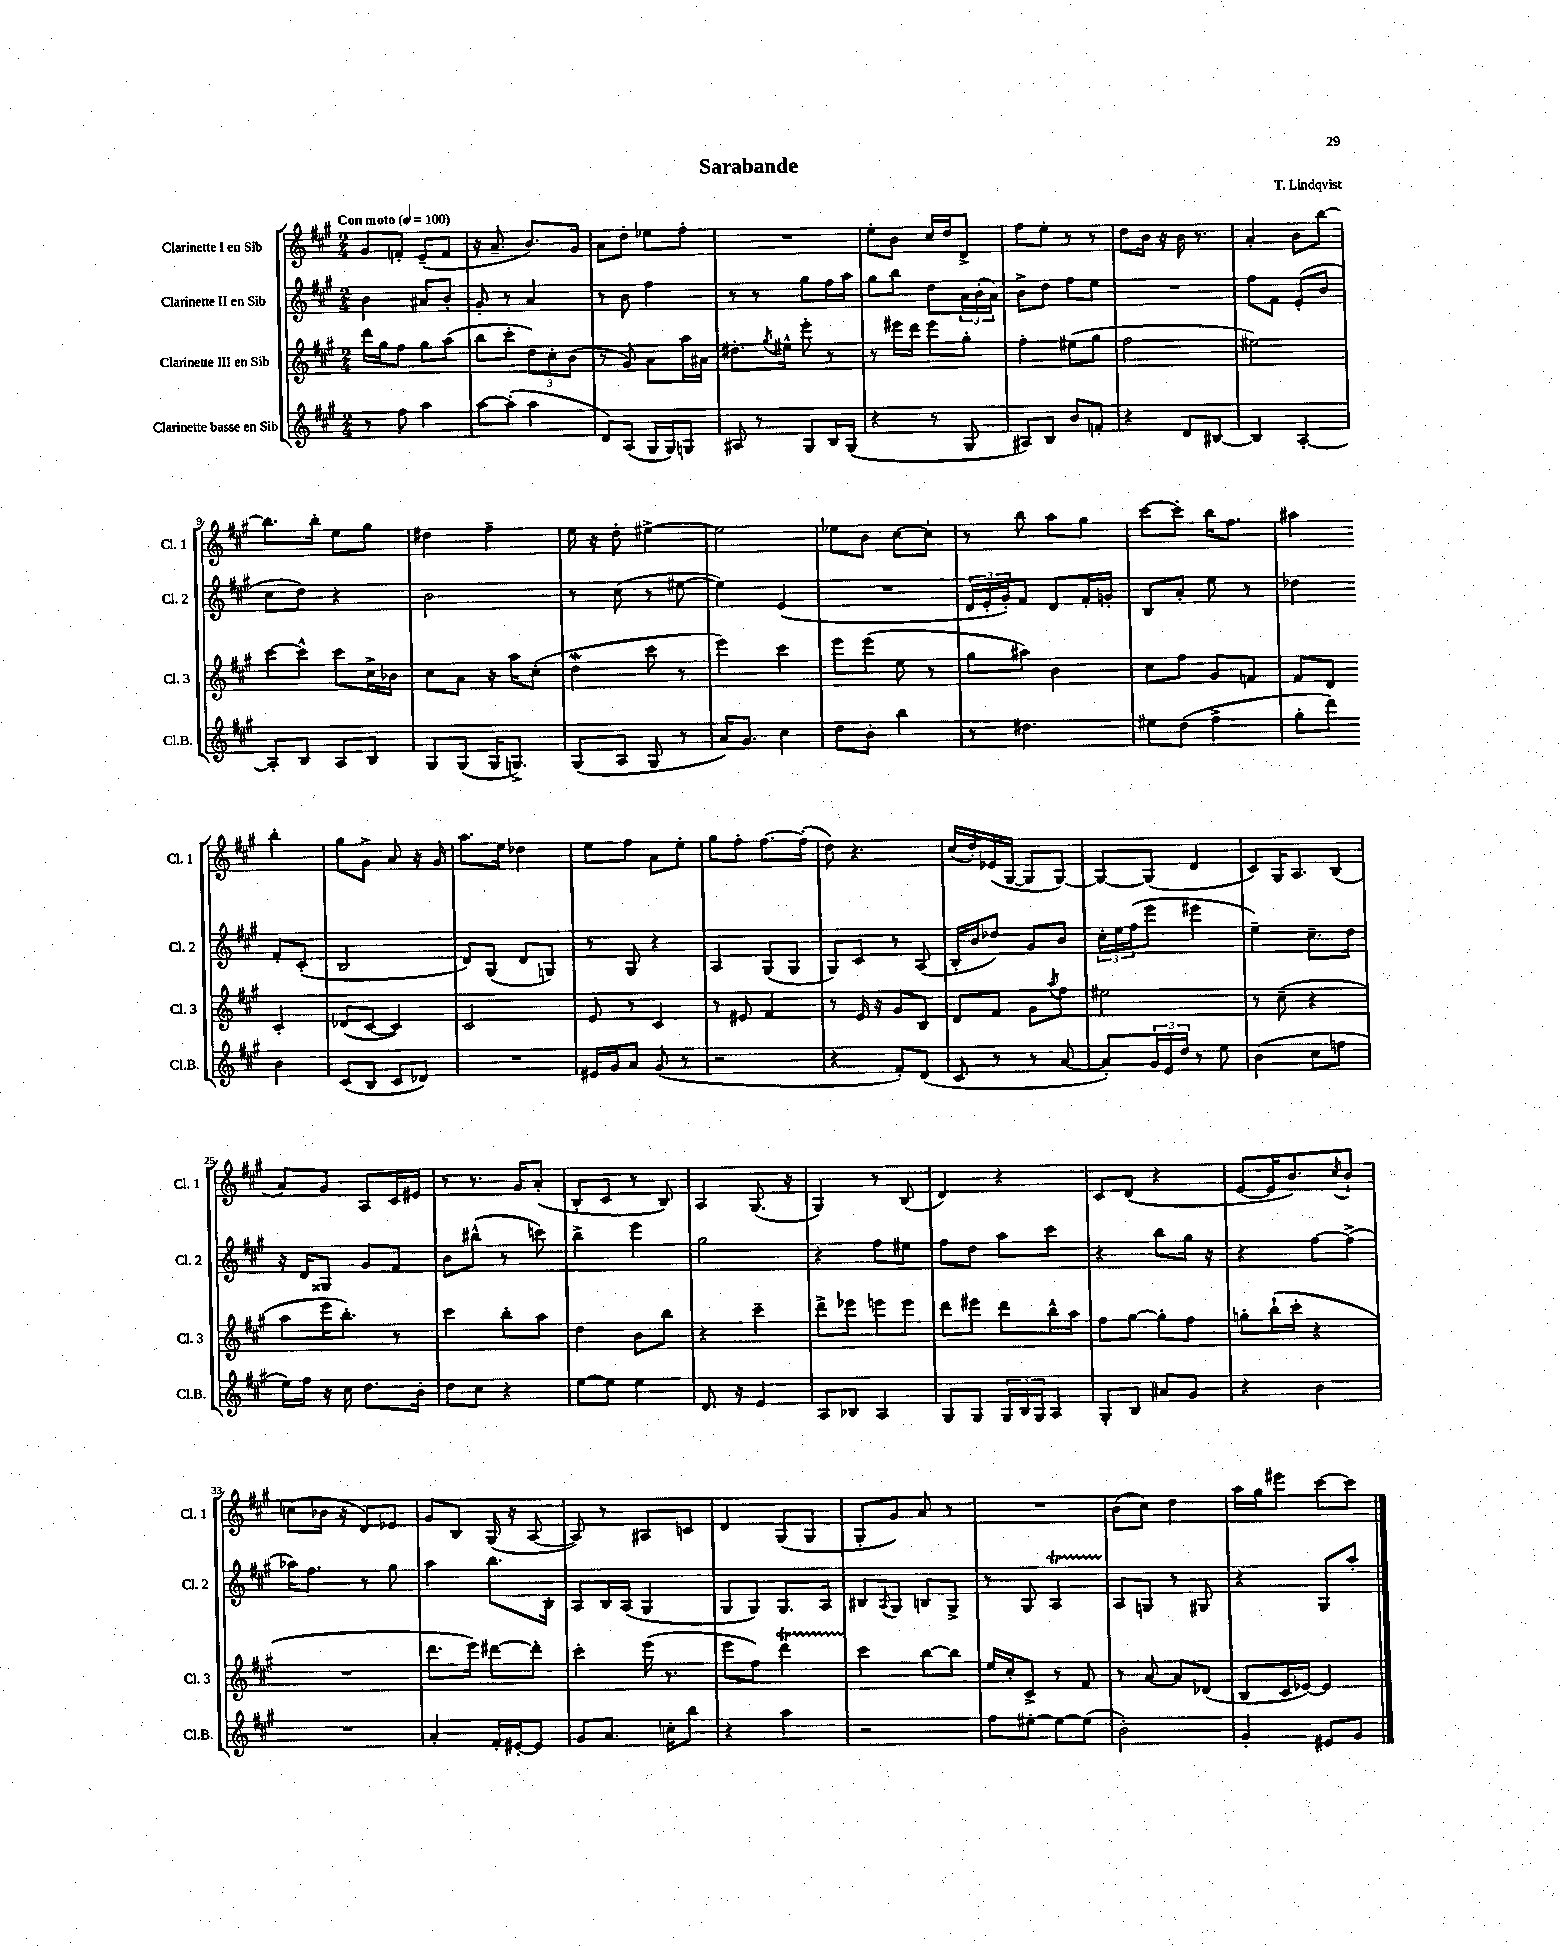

**kern	**kern	**kern	**kern
*staff4	*staff3	*staff2	*staff1
*clefG2	*clefG2	*clefG2	*clefG2
*k[f#c#g#]	*k[f#c#g#]	*k[f#c#g#]	*k[f#c#g#]
*M2/4	*M2/4	*M2/4	*M2/4
*MM100	*MM100	*MM100	*MM100
8r	16ddd\LL	4b\	8g#/L
.	16gg#\J	.	.
8ff#\	8ff#\J	.	8f'/J
4aa\	8gg#\L	8a#/L	(8e~/L
.	(8aa\J	8b'/J	8f/J
=	=	=	=
[8aa\L	8bb\L	8g#'/	16r
.	.	.	8.a~/
(8aa'\]J	8ccc#'\J	8r	.
4aa\	12dd\L)	4a/	8.b/L)
.	12cc#'\	.	.
.	(12b\J	.	.
.	.	.	16g#/Jk
=	=	=	=
8d/L)	8r	8r	8a\L
(8A/J	8g#/)	8b\	8dd'\J
16G#/LL	8a\L	4ff#\	8ee-\L
16G#/J)	.	.	.
8G/J	16aa\L	.	8ff#'\J
.	16a#\JJ	.	.
=	=	=	=
8A#/	8.dd#'\L	8r	2r
8r	.	8r	.
.	8qgg#/	.	.
.	16ee#^^\Jk	.	.
8G#/L	8eee'\	8gg#\L	.
16B/L	8r	16ff#\L	.
(16G#/JJ	.	16aa\JJ	.
=	=	=	=
4r	8r	8gg#\L	8ee'\L
.	16eee#\LL	8bb\J	8b\J
.	16ddd\JJ	.	.
8r	8eee#\L	8dd\L	16cc#/LL
.	.	.	16dd/J
8G#/	8gg#'\J	24a\L	8d^/J
.	.	(24b'\	.
.	.	24a\JJ)	.
=	=	=	=
8A#/L)	4ff#'\	8b^\L	8ff#\L
8B/J	.	8dd\J	8ee'\J
8b/L	(8ee#\L	8ff#\L	8r
8f'/J	8gg#\J	8ee\J	8r
=	=	=	=
4r	2ff#\	2r	8dd\L
.	.	.	16b\Jk
.	.	.	16r
8d/L	.	.	16b\
.	.	.	8.r
[8B#/J	.	.	.
=	=	=	=
4B#/]	2ee#\)	8ff#\L	4a'/
.	.	8f#\J	.
[4A'/	.	(8e'/L	8b\L
.	.	8b/J	[8bb\J
=	=	=	=
8A'/]L	[8ccc#\L	8cc#\L	8.bb\]L
8B/J	8ccc#^^\]J	8dd\J)	.
.	.	.	16bb'\Jk
8A/L	8ccc#\L	4r	8ee\L
8B/J	16cc#^\L	.	8gg#\J
.	16b-\JJ	.	.
=	=	=	=
8G#/L	8cc#\L	2b\	4dd#\
(8G#/J	8a\J	.	.
16G#/LK	16r	.	4ff#~\
8.G^/J)	16aa\LK	.	.
.	(8cc#'\J	.	.
=	=	=	=
(8G#/L	4dd\	8r	16ee\
.	.	.	16r
8A/J	.	(8cc#\	8dd'\
8G#/	8ccc#\	8r	[4ee#^\
8r	8r	[8ee#\	.
=	=	=	=
16a/LK)	4eee\)	4ee#\])	2ee#\]
8.g#/J	.	.	.
4cc#\	4ccc#\	(4e/	.
=	=	=	=
8dd\L	8eee\L	2r	8ee-\L
8b'\J	(8eee\J	.	8b\J
4bb\	8ee\	.	[8cc#\L
.	8r	.	8cc#'\]J
=	=	=	=
8r	8gg#\L	24d/LL	8r
.	.	24e'/	.
.	.	24g#'/J)	.
4.dd#\	8aa#\J)	8f#/J	8bb\
.	4b\	8d/L	8aa\L
.	.	16f#'/L	8gg#\J
.	.	16g'/JJ	.
=	=	=	=
8ee#\L	8cc#\L	8B/L	[8ccc#\L
(8dd\J	8ff#\J	8a'/J	8ccc#'\]J
4ff#^\	8g#/L	8ee\	16bb\LK
.	.	.	8.ff#\J
.	8f/J	8r	.
=	=	=	=
8gg#'\L	8f#/L	4dd-\	4aa#\
8ddd\J)	8d/J	.	.
4b\	4c#'/	8f#'/L	4bb'\
.	.	(8c#'/J	.
=	=	=	=
(8c#/L	(8d-/L	2B/	8gg#\L
8B/J	[8c#/J	.	8g#^\J
8c#/L	4c#/])	.	8a/
8d-/J)	.	.	16r
.	.	.	16g#/
=	=	=	=
2r	2c#/	8d/L)	8.aa\L
.	.	(8G#/J	.
.	.	.	16ee\Jk
.	.	8d/L	4dd-\
.	.	8G/J)	.
=	=	=	=
16e#/LL	8e/	8r	8ee\L
16g#/J	.	.	.
8a/J	8r	8G#/	8ff#\J
(8g#/	4c#/	4r	8a\L
8r	.	.	8ee'\J
=	=	=	=
2r	8r	4A/	8gg#\L
.	8e#/	.	8ff#'\J
.	4f#/	(8G#/L	[8.ff#\L
.	.	8G#/J	.
.	.	.	(16ff#'\]Jk
=	=	=	=
4r	8r	8G#/L)	8dd\)
.	16e/	8c#/J	4.r
.	16r	.	.
8f#'/L)	8g#/L	8r	.
(8d/J	8B/J	(8A/	.
=	=	=	=
8c#/	8d/L	16B'/LL	(16cc#/LL
.	.	16b/J	16dd'/)
8r	8f#/J	8dd-/J)	(16e-/
.	.	.	[16G#/JJ
8r	8g#\L	8g#/L	8G#/]L
.	8qaa/	.	.
[8a/	8ff#\J	8b/J	[8G#/J)
=	=	=	=
8a'/]L)	2ee#\	24cc#'\LL	8G#/_L
.	.	24ee\	.
.	.	(24ff#\J	.
24g#/L	.	8eee\J	(8G#/]J
24e/	.	.	.
24dd/JJ	.	.	.
8r	.	4eee#\	4d/
8ee\	.	.	.
=	=	=	=
(4b\	8r	4ee~\)	8c#/L)
.	(8cc#~\	.	16G#/K
.	.	.	8.A/
8cc#\L	4r	8.cc#~\L	.
8ff\J	.	.	(8B/J
.	.	16dd\Jk	.
=	=	=	=
16ee\LL)	8aa\L	16r	8a/L)
16ff#\JJ	.	16d/LK	.
16r	16eee\K	8G##/J	8g#/J
16cc#\	8.bb'\J)	.	.
8.dd\L	.	8g#/L	8A/L
.	8r	8f#/J	16c#/L
16b'\Jk	.	.	16e#/JJ
=	=	=	=
8dd\L	4ccc#\	8b\L	8r
8cc#\J	.	(8bb#^^\J	8.r
4r	8bb'\L	8r	.
.	.	.	16g#/LK
.	8aa\J	8ccc\)	(8a'/J
=	=	=	=
[8ee\L	4dd\	4bb^\	8B'/L
8ee\]J	.	.	8c#/J
4ee\	8b\L	4eee\	8r
.	8bb\J	.	8B/)
=	=	=	=
8.d/	4r	2gg#\	4A/
16r	.	.	.
4e/	4ccc#~\	.	(8.G#/
.	.	.	16r
=	=	=	=
8A/L	8ddd^\L	4r	4G#/)
8B-/J	8eee-\J	.	.
4A/	8eee\L	8ff#\L	8r
.	8eee\J	8ee#\J	(8B/
=	=	=	=
8G#/L	8ddd\L	8ff#\L	4d/)
8G#/J	8eee#\J	8dd\J	.
24G#/LL	8ddd\L	8aa\L	4r
24B/	.	.	.
24G#/J	.	.	.
8A/J	16bb^^\L	8ccc#\J	.
.	16aa\JJ	.	.
=	=	=	=
8G#'/L	8ff#\L	4r	8c#/L
8B/J	[8gg#\J	.	(8d/J
8a#/L	8gg#'\]L	8bb\L	4r
8g#/J	8ff#\J	16gg#\Jk	.
.	.	16r	.
=	=	=	=
4r	8gg'\L	4r	[8e/L
.	(16bb`\L	.	16e/]K
.	16ccc#'\JJ	.	8.b/)
4b\	4r	[8ff#\L	.
.	.	.	8qcc#/
.	.	(8ff#^\]J	8b`/J
=	=	=	=
2r	2r	16aa-\LK)	(8cc\L
.	.	8.ff#\J	.
.	.	.	16b-\Jk
.	.	.	16r
.	.	8r	8d/L)
.	.	8gg#\	8e-/J
=	=	=	=
4a'/	8.ddd\L	4aa\	8g#/L
.	.	.	8B/J
.	16eee\Jk)	.	.
16f#'/LL	[8ddd#\L	8.bb\L	(16G#/
[16e#'/J	.	.	16r
8e#/]J	8ddd#'\]J	.	[8A/
.	.	16B'\Jk	.
=	=	=	=
8g#/L	4ccc#'\	8A/L	8A/])
8.a/J	.	16B/L	8r
.	.	(16A/JJ	.
.	(16eee\	4G#/	8A#/L
16cc'\LK	8.r	.	.
8bb\J	.	.	8c/J
=	=	=	=
4r	8eee\L	8G#/L	4d/
.	8ff#\J)	8G#/J)	.
4aa\	4ddd\	8.G#/L	(8G#/L
.	.	.	8G#/J
.	.	16A/Jk	.
=	=	=	=
2r	4ccc#\	8B#/L	8G#'/L
.	.	8qA/	.
.	.	8G#/J	8g#/J)
.	[8bb\L	8B/L	8a/
.	8bb\]J	8G#^/J	8r
=	=	=	=
8ff#\L	16ee/LL	8r	2r
.	16cc#'/J	.	.
[8ee#'\J	8c#^/J	8G#/	.
8ee#\_L	8r	4A/	.
(8ee#\]J	8f#/	.	.
=	=	=	=
2b'\)	8r	8A/L	(8b\L
.	[8a/	8G/J	8cc#\J)
.	8a/]L	8r	4dd\
.	(8d-/J	8G#/	.
=	=	=	=
4g#'/	8B/L	4r	16aa\LL
.	.	.	16gg#\J
.	16c#/L	.	8eee#\J
.	[16e-/JJ)	.	.
8e#/L	4e-/]	8G#/L	[8ccc#\L
8g#/J	.	8aa'/J	8ccc#\]J
==	==	==	==
*-	*-	*-	*-
